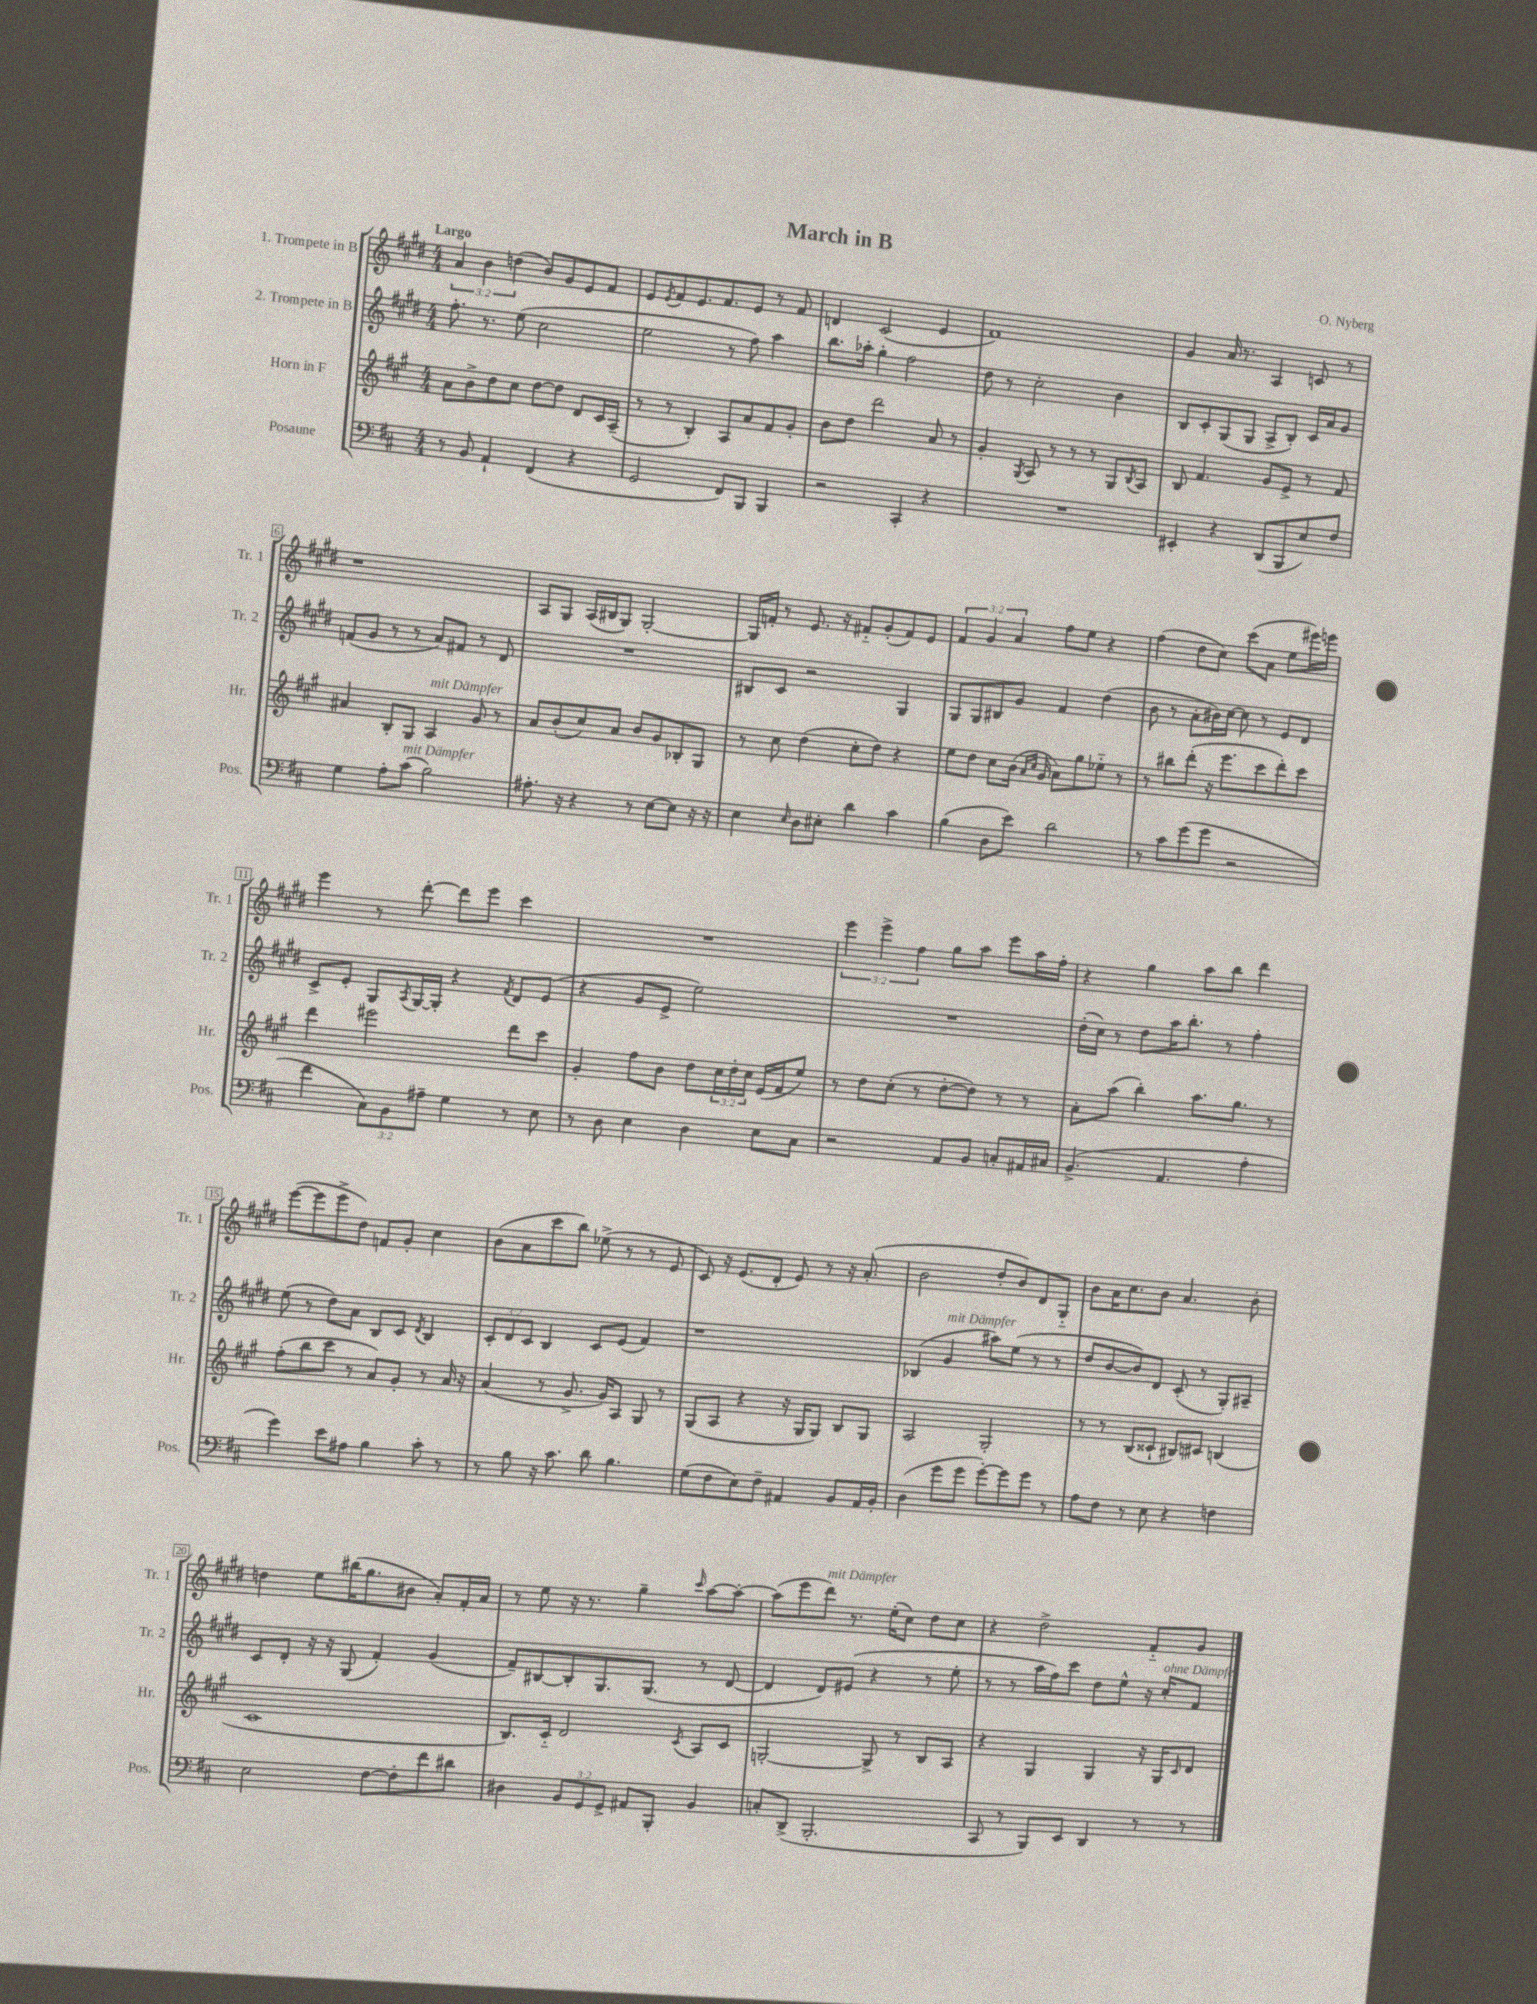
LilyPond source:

\header { title = "March in B" composer = "O. Nyberg" }
<<
\new StaffGroup <<
\new Staff = "s0" \with { instrumentName = "1. Trompete in B" shortInstrumentName = "Tr. 1" } {
    \clef treble \key e \major \numericTimeSignature \time 4/4 \override Staff.TupletNumber.text = #tuplet-number::calc-fraction-text \tempo "Largo"
    \tuplet 3/2 { a'4 b'4 d''4( } b'8) gis'8 e'8 fis'8 |
    e'8 \acciaccatura { e'8 } fis'8 e'8. fis'8. e'8 r8 fis'8 |
    d'4 cis'2( e'4 |
    fis'1) |
    gis'4 a'16 r8. a4 c'8 r8 |
    r1 |
    a8 gis8 a16( bis16 gis8) gis2~-. |
    gis16 f'16-. r8 e'8. r16 fis'8-_ gis'8-.( fis'8) e'8 |
    \tuplet 3/2 { fis'4 gis'4 a'4 } fis''8 e''8 r4 |
    fis''4( dis''8 cis''8) cis'''8( a'8 e''8 eis'''16) e'''16 |
    e'''4 r8 dis'''8~-. dis'''8 e'''8 cis'''4 |
    R1 |
    \tuplet 3/2 { e'''4 e'''4-> fis''4 } gis''8 a''8 e'''8 a''16 fis''16-. |
    r4 gis''4 a''8 b''8 dis'''4 |
    e'''8~( e'''8 e'''8-> dis''8) f'8 gis'8-. cis''4 |
    b'8( a'8 cis'''8 b''8) ees''8->( r8 r8 e'8 |
    cis'8) r16 e'8.( dis'8-. e'8) r8 r16 a'8.-.( |
    b'2 dis''8-. b'8) dis'8 gis8-_ |
    b'8 a'16 cis''8. b'8 a'4. b'8-. |
    d''4 e''8 bis''16( gis''8. bis'8 a'8-.) fis'16-. a'16 |
    r8 e''8 r16 r8. gis''4-- \grace { cis'''16 } a''8~ a''8~-. |
    a''8( e'''8 dis'''8^\markup { \italic "mit Dämpfer" }) r8. e''16-.( cis''8) dis''8 cis''8 |
    r4 dis''2-> fis'8-_ gis'8 \bar "|." |
}
\new Staff = "s1" \with { instrumentName = "2. Trompete in B" shortInstrumentName = "Tr. 2" } {
    \clef treble \key e \major \numericTimeSignature \time 4/4 \override Staff.TupletNumber.text = #tuplet-number::calc-fraction-text
    fis''8.-. r8. e''8( cis''2 |
    e''2 r8 fis''8) a''4 |
    b''8. aes''16-. gis''4-. fis''2 |
    dis''8 r8 cis''2-. b'4 |
    b8 cis'8-. gis8( gis8 a8-> b8-.) cis'16 a'16 gis'8 |
    f'8( gis'8 r8 r8 a'8) fis'8 r8 dis'8 |
    R1 |
    bis8 cis'8 r2 gis4 |
    gis8 gis8 bis8 gis'8 fis'4 dis''4( |
    b'8 r8 a'8-. bis'16) cis''16~ cis''8 r8 e'8 dis'8 |
    cis'8-> e'8-. gis8 \acciaccatura { a8 } gis16~ gis16-. r4 \acciaccatura { fis'8 } dis'8 e'8( |
    r4 gis'8 e'8-> e''2) |
    R1 |
    dis''16-.( cis''16) r8 dis''8 a''16 b''8.-. r8 fis''4-. |
    e''8( r8 dis''8) a'8 b8 cis'8 \acciaccatura { dis'8 } b4 |
    \tuplet 3/2 { cis'8-. dis'8 cis'8 } b4 cis'8 e'8( fis'4) |
    r1 |
    bes4( gis'4^\markup { \italic "mit Dämpfer" } ais''8) e''8( r8 r8 |
    dis''8 b'8~ b'8) dis'8 cis'8-.( r8 gis8-.) ais8-- |
    cis'8 dis'8-. r16 r16 gis8( fis'4-.) gis'4( |
    fis'8--) bis8~ bis8-. gis8. gis8.( r8 dis'8~ |
    dis'4 dis'8) eis'8( r4 r8 e''8-. |
    r8 r8 a''16 fis''16) cis'''8 dis''8 e''8-^ r16 cis''16-.^\markup { \italic "ohne Dämpfer" } fis'8 \bar "|." |
}
\new Staff = "s2" \with { instrumentName = "Horn in F" shortInstrumentName = "Hr." } {
    \clef treble \key a \major \numericTimeSignature \time 4/4 \override Staff.TupletNumber.text = #tuplet-number::calc-fraction-text
    a'8 b'8-> d''8 cis''8 d''8~ d''8 d'8 cis'16 a16--( |
    r8 r8 b4-.) a8 a'8 fis'8 gis'8-. |
    b'8 d''8 d'''2 a'8 r8 |
    gis'4-. \acciaccatura { gis8 } a8 r8 r8 r8 gis8 \acciaccatura { b8 } a8 |
    b8 fis'4. gis'8 e'8-> r8 fis'8 |
    ais'4 b8-. gis8 a4^\markup { \italic "mit Dämpfer" } gis'8 r8 |
    a'8 b'8-.( cis''8) a'8 b'8 gis'8 bes8-. gis8 |
    r8 cis''8 d''4( cis''8-. d''8) r4 |
    e''8 d''8 cis''8 b'16( \grace { a'16 cis''16 } gis'16 a'8) gis''8 ees''8-_ r8 |
    r8 bis''8 d'''8-.( r16 e'''8. cis'''8 d'''8-.) cis'''8 |
    d'''4 eis'''2 d'''8 cis'''8 |
    gis'4-. fis''8 b'8 d''8 \tuplet 3/2 { cis''16 d''16-. cis''16 } e'16( fis'16 e''8) |
    r8 d''8 cis''8-.( r8 d''8~-. d''8) r8 r8 |
    a'8-. a''8( b''4-.) a''8. gis''8. r8 |
    fis''8-.( b''8 cis'''8 r8 a'8) gis'8-. r8 a'16 r16 |
    a'4( r8 gis'8.-> gis'16) a8 gis8 r8 |
    gis8( a8 r4 r16 gis16 gis8) b8 gis8 |
    a2 gis2-. |
    r8 r8 b8( cisis'8-! bis8) cis'8 b4( |
    cis'1 |
    b8.) cis'16-_ d'2 \acciaccatura { cis'8 } a8 cis'8 |
    g2~-. g8-> r8 b8 a8 |
    r4 gis4 gis4 r16 gis16 \grace { cis'16 } d'8 \bar "|." |
}
\new Staff = "s3" \with { instrumentName = "Posaune" shortInstrumentName = "Pos." } {
    \clef bass \key d \major \numericTimeSignature \time 4/4 \override Staff.TupletNumber.text = #tuplet-number::calc-fraction-text
    r8 b,8 a,4-! fis,4( r4 |
    g,2 fis,8) b,,8 b,,4 |
    r2 cis,4-. r4 |
    R1 |
    eis,4-. r4 d,8( b,,8 e8) fis8 |
    g4 a8-. cis'8^\markup { \italic "mit Dämpfer" }( b2) |
    ais8.-. r16 r4 r8 e8~ e8 r16 r16 |
    e4 \grace { e16 } d8 eis8-. d'4 cis'4 |
    b4( d8 e'8) d'2 |
    r8 cis'8 g'8( g'8 r2 |
    fis'4 \tuplet 3/2 { cis8) b,8 ais8-- } g4 r8 e8 |
    r8 d8 e4 d4 e8 cis8 |
    r2 a,8 b,8 c8-. ais,16 cis16 |
    b,4.->( a,4. a4-. |
    g'4) e'8 ais8 b4 cis'8-. r8 |
    r8 b8 r16 cis'8. d'8 b4. |
    g8( fis8 e8) fis8-- ais,4 b,8 ais,16 b,16-. |
    d4( g'8 g'8 g'8~-.) g'8 g'8 r8 |
    a8 fis8 r8 e8 r4 f4 |
    e2 fis8~ fis8-. fis'8 dis'8 |
    dis4 \tuplet 3/2 { b,8 g,8 g,8-> } ais,8 b,,8-. b,4 |
    c8-. d,8->( b,,2.-. |
    cis,8 r8 b,,8) e,8 d,4 r8 r8 \bar "|." |
}
>>
>>
\layout { \context { \Score \override BarNumber.stencil = #(make-stencil-boxer 0.1 0.3 ly:text-interface::print) } }
